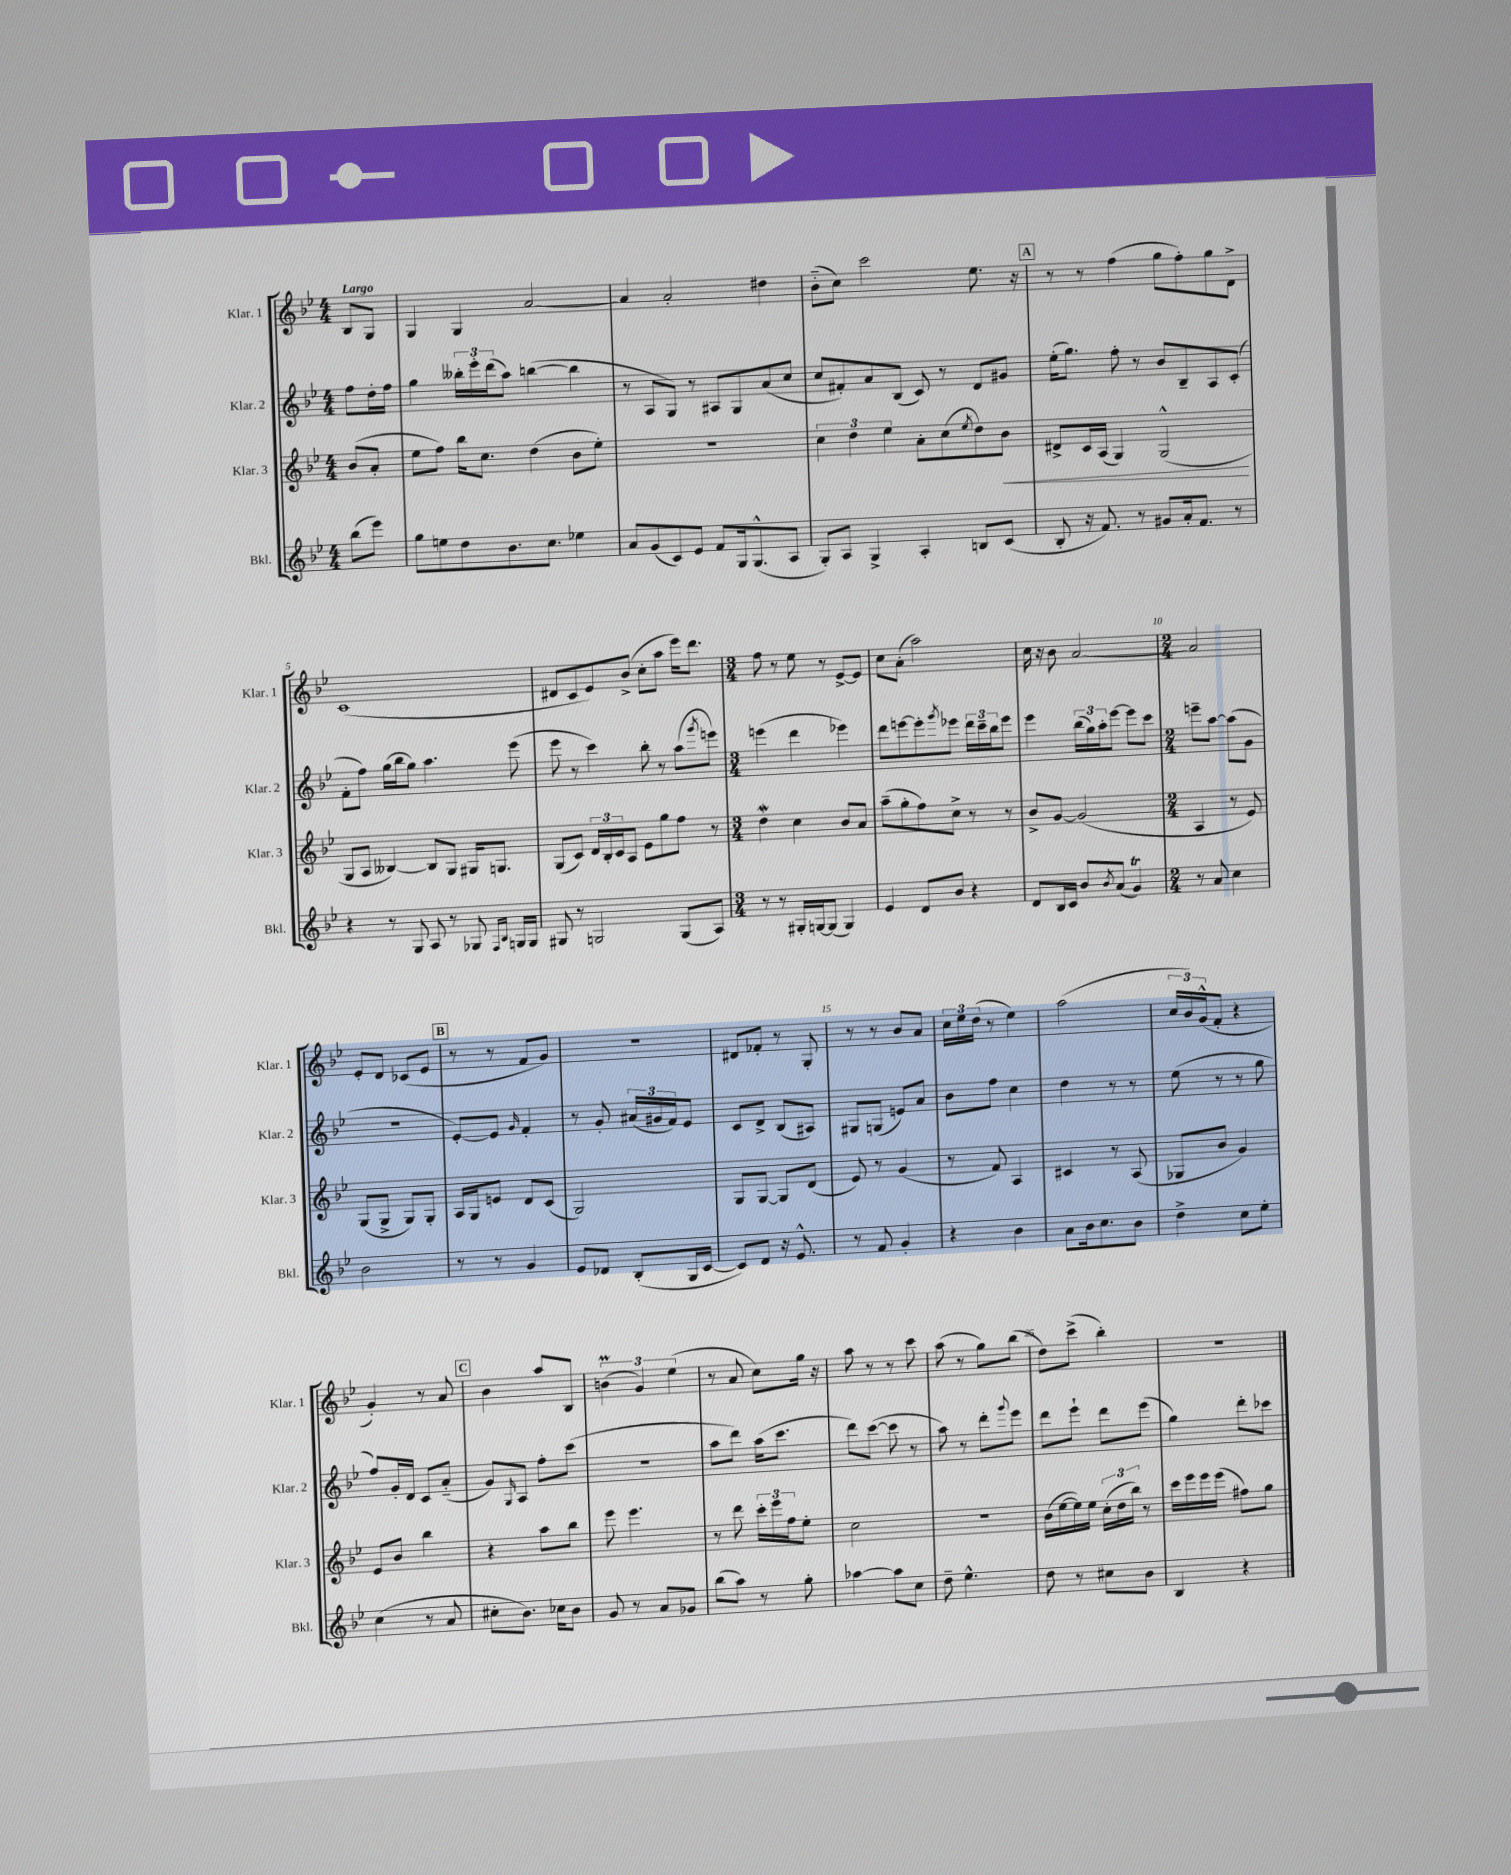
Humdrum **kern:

**kern	**kern	**kern	**kern
*staff4	*staff3	*staff2	*staff1
*clefG2	*clefG2	*clefG2	*clefG2
*k[b-e-]	*k[b-e-]	*k[b-e-]	*k[b-e-]
*M4/4	*M4/4	*M4/4	*M4/4
(8bb-	(8b-	8ff	8B-
8eee-)	8a'	16dd'	8G
.	.	16ff	.
=	=	=	=
8gg	8ee-	4gg	4G
8ee	8ff)	.	.
8dd	16bb-	24bb--'	4G
.	.	24eee-'	.
.	8.cc	.	.
.	.	(24ddd	.
8.b-	.	8aa)	.
.	(4dd	([4bb	[2a
8.cc	.	.	.
4ee-	8b-	4bb]	.
.	8ee-')	.	.
=	=	=	=
8a	1r	8r	4a]
(8g	.	8A	.
8c)	.	8G)	2a'
8e-	.	8r	.
8f	.	8A#	.
16G	.	8G	.
(8.G^^	.	.	.
.	.	(8a	4dd#
8A	.	8cc	.
=	=	=	=
8G')	6cc	8cc	(8b-'~
8A	.	8f#')	8cc)
.	6dd	.	.
4G^	.	8a	2ccc
.	6ee-	.	.
.	.	(8B-	.
4A'	8a'	8c)	.
.	(8cc	8r	.
.	8qee-	.	.
8B	8dd)	8d	8.ee-
(8c	8b-	8g#	.
.	.	.	16r
=	=	=	=
8B-'	8d#^	(16ee-'	8r
.	.	8.gg)	.
16r	16c	.	8r
8.f)	(16A	.	.
.	4G)	8ff'	(4ff
8r	.	8r	.
8g#	(2G^^	8b-	8gg
16a'	.	8B-~	8ff')
8.f	.	.	.
.	.	8A	8gg
8r	.	(8c'	8d^
=	=	=	=
4r	8G	8f'	(1c
.	8A	8ff)	.
8r	[4B--)	(16gg	.
.	.	16bb-	.
8G	.	8gg)	.
8A	8B--]	4.aa	.
8r	8G	.	.
8G-	16G#	.	.
.	8.G	.	.
16qqF	.	.	.
16qqB-	.	.	.
16G	.	(8eee-	.
16G	.	.	.
=	=	=	=
8G#	(8G	8eee-	8d#
8r	8c)	8r	8c
2G	24d	4ccc)	8e-)
.	24B-'	.	.
.	24c	.	.
.	8A	.	(8b-^
.	8e-	8bb-'	8cc'
.	8gg	8r	8aa
(8G	8ff	(8aa	16eee-)
.	.	.	8.ddd
.	.	8qggg	.
8A)	8r	8eee)	.
=	=	=	=
*M3/4	*M3/4	*M3/4	*M3/4
8r	4dd	(4eee	8ff
8r	.	.	8r
16G#'	4cc	4ddd	8ee-
[16G	.	.	.
(8G]	.	.	8r
4G)	8b-	4eee-)	[8e-^
.	8a	.	8e-]
=	=	=	=
4e-	(8aa~	8ddd	8cc
.	8gg'	[8eee	(8a'
8d	8ff)	8eee']	2aa)
.	.	8qggg	.
8b-	8cc^	8eee-	.
4r	8r	24ddd	.
.	.	24ccc~	.
.	.	24bb-	.
.	8r	8eee-	.
=	=	=	=
8d	8b-^	4eee-	16cc
.	.	.	16r
16B-	[8g	.	8b-
16c	.	.	.
8b-	(2g]	(24bb-	[2a
.	.	24gg)	.
.	.	24aa'	.
8qb-	.	.	.
(8a	.	[8eee-	.
4g)	.	8eee-]	.
.	.	8ccc	.
=	=	=	=
*M2/4	*M2/4	*M2/4	*M2/4
8r	4A	8eee~	2a]
8a	.	[8aa	.
4cc	8r	(8aa]	.
.	8e-)	8g	.
=	=	=	=
2b-	(8G	2r	8e-'
.	8G^	.	8d
.	8G)	.	(8c-
.	8G'	.	8e-
=	=	=	=
8r	16A	[8e-')	8r
.	16G	.	.
8r	8e	8e-]	8r
.	.	16qqg	.
4g	8d	4f'	8f
.	(8c	.	8g)
=	=	=	=
8e-	2G)	8r	2r
8d-	.	8g'	.
(8B-'	.	(24a#	.
.	.	24g#	.
.	.	24f)	.
16G	.	8e-	.
[16c	.	.	.
=	=	=	=
8c])	8G	8c	8d#
8d	[8G	8d^	8f-'
16r	8G]	(8B-	8r
8.e-^^	.	.	.
.	(8d	8A#)	8G'
=	=	=	=
8r	8e-)	8G#	8r
8f	8r	(8G	8r
4g'	(4g	8e)	8b-
.	.	8a	8a
=	=	=	=
4r	8r	8b-	24cc
.	.	.	24ee-
.	.	.	(24dd
.	8f)	8ff	8r
4b-	4A	4cc	4ee-)
=	=	=	=
8a	4c#	4dd	(2aa
16b-	.	.	.
8.cc	.	.	.
.	8r	8r	.
8b-	(8A	8r	.
=	=	=	=
4dd^	8G-	(8ee-	24cc
.	.	.	24b-)
.	.	.	(24g^^
.	8b-	8r	8f'
8cc	4g)	8r	4r
8ee-'	.	8gg	.
=	=	=	=
(4cc	8e-	8ff)	4g')
.	8b-	16g'	.
.	.	16d	.
8r	4bb-	8c	8r
8a	.	(8a'~	8a
=	=	=	=
8cc#'	4r	8g)	4b-
.	.	16qqG	.
8.b-)	.	8A	.
.	8aa	8ff'	8aa
16cc-	.	.	.
8b-	8bb-	(8ccc	8B-
=	=	=	=
8g	8eee-	2r	(6b
8r	4.eee-	.	.
.	.	.	6g)
8a	.	.	.
.	.	.	(6ee-
8g-	.	.	.
=	=	=	=
(8bb-	8r	8aa	8r
8aa)	8ddd	8ddd)	8a
8r	24ccc'	(16aa	8cc)
.	24eee-	.	.
.	.	8.ccc	.
.	24ff	.	.
8gg'	8ee-'	.	16gg
.	.	.	16r
=	=	=	=
[4aa-	2cc	8ddd)	8aa
.	.	([8ccc	8r
8aa-]	.	8ccc]	8r
8cc	.	8r	8ccc
=	=	=	=
8dd~	2r	8aa)	(8aa
4.ee-^^	.	8r	8r
.	.	8ddd'	8gg)
.	.	8qqggg	.
.	.	8eee-	(8bb-
=	=	=	=
8dd	(16b-	8ddd	8dd)
.	[16ee-	.	.
8r	16ee-])	8eee-`	(8ccc^
.	16ee-	.	.
8cc#	(24cc'	8ddd	4bb-')
.	24dd	.	.
.	24bb-)	.	.
8b-	8r	(8eee-	.
=	=	=	=
4B-	16ccc	4gg)	2r
.	16eee-	.	.
.	16eee-	.	.
.	(16eee-	.	.
4r	8ff#)	8ddd'	.
.	8gg	8ccc-	.
==	==	==	==
*-	*-	*-	*-
